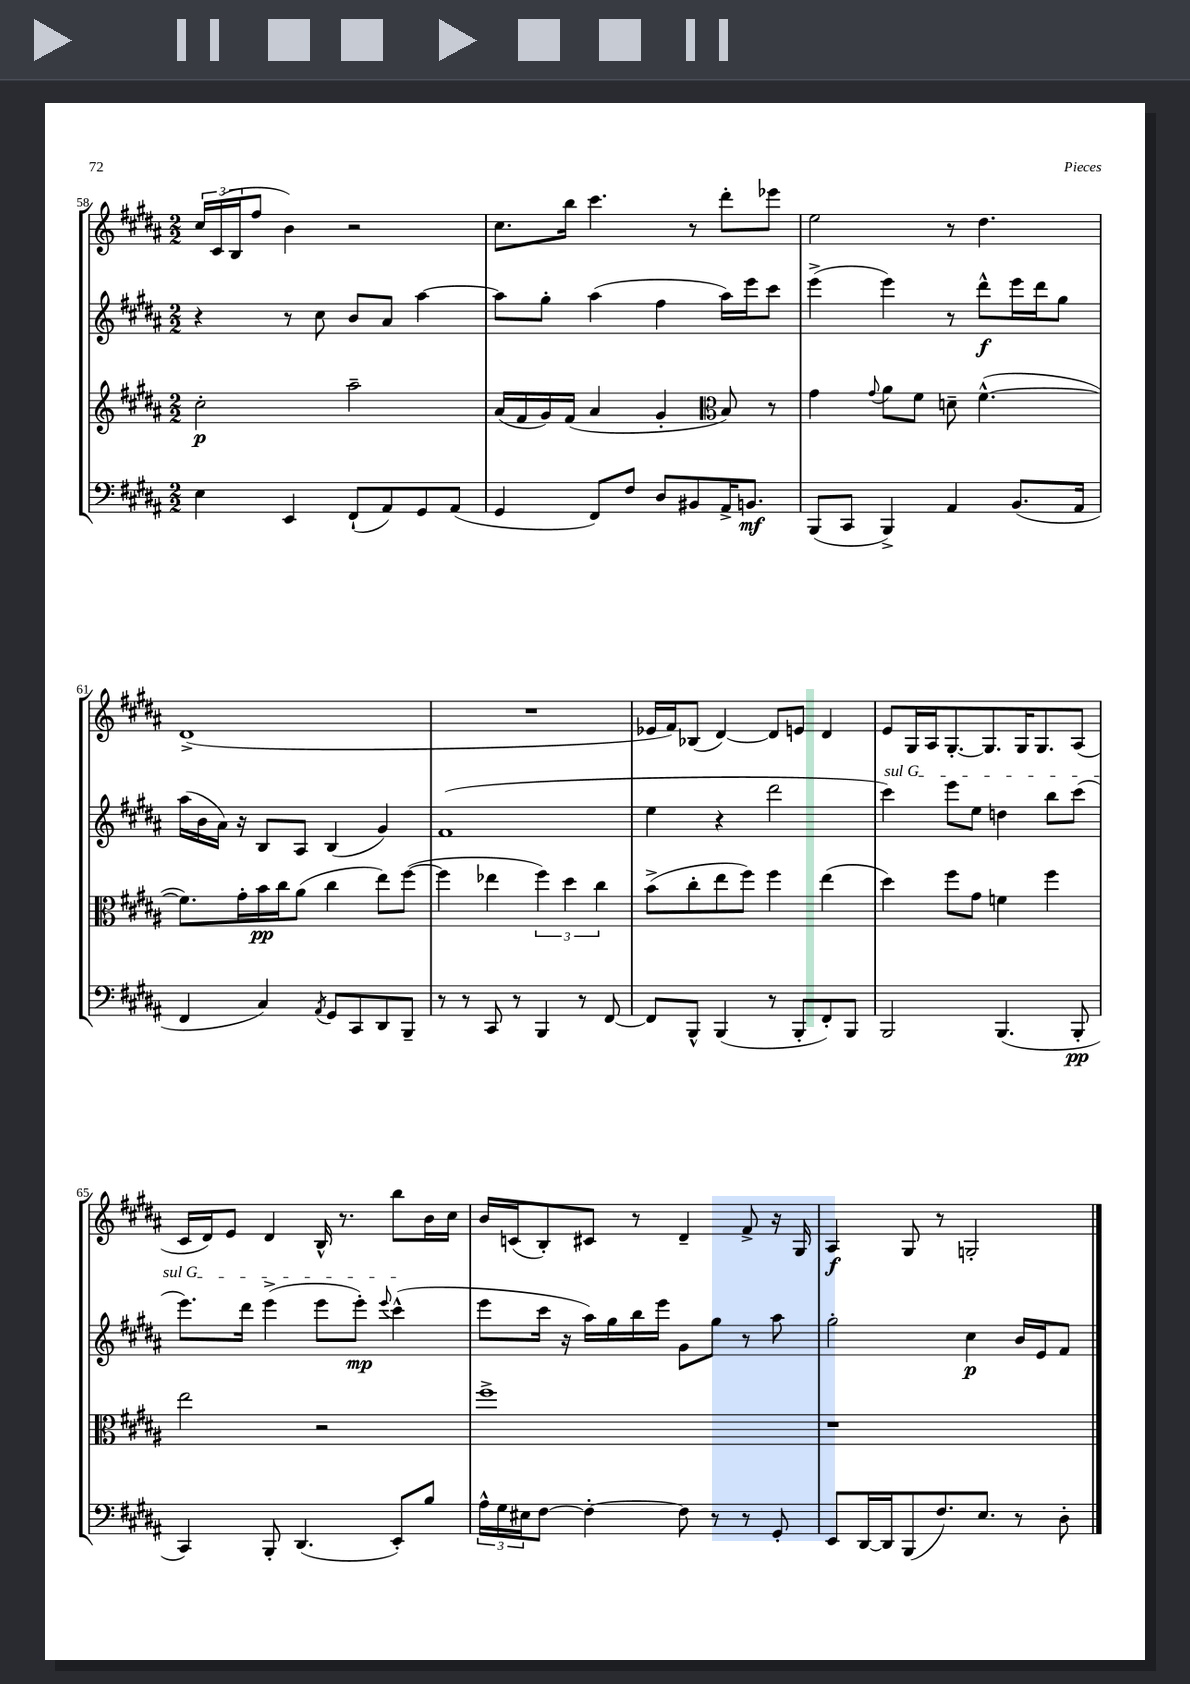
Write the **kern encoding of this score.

**kern	**kern	**kern	**kern
*staff4	*staff3	*staff2	*staff1
*clefF4	*clefG2	*clefG2	*clefG2
*k[f#c#g#d#a#]	*k[f#c#g#d#a#]	*k[f#c#g#d#a#]	*k[f#c#g#d#a#]
*M2/2	*M2/2	*M2/2	*M2/2
4E	2cc#'	4r	24cc#
.	.	.	(24c#
.	.	.	24B
.	.	.	8ff#
4EE	.	8r	4b)
.	.	8cc#	.
(8FF#`	2aa#~	8b	2r
8AA#)	.	8a#	.
8GG#	.	[4aa#	.
(8AA#	.	.	.
=	=	=	=
4GG#	(16a#	8aa#]	8.cc#
.	16f#	.	.
.	16g#)	8gg#'	.
.	(16f#	.	16bb
8FF#)	4a#	(4aa#	4.ccc#
8F#	.	.	.
8D#	4g#'	4ff#	.
8BB#	.	.	8r
*	*clefC3	*	*
16AA#^	8B)	16aa#)	8ddd#'
8.BB	.	16eee	.
.	8r	8ccc#	8eee-
=	=	=	=
(8BBB	4g#	(4eee^	2ee
8CC#	.	.	.
.	8qqg#	.	.
4BBB^)	8a#	4eee)	.
.	8f#	.	.
4AA#	8d~	8r	8r
.	([4.f#^^	8ddd#^^	4.dd#
(8.BB	.	16eee	.
.	.	16ddd#	.
.	.	8gg#	.
16AA#	.	.	.
=	=	=	=
4FF#	8.f#])	(16aa#	(1d#^
.	.	16b	.
.	.	16a#)	.
.	16g#'	16r	.
4C#)	16b	8B	.
.	16cc#	.	.
.	(8a#	8A#	.
8qAA#	.	.	.
8GG#	4cc#	(4B	.
8CC#	.	.	.
8DD#	8ee)	4g#)	.
8BBB~	([8ff#	.	.
=	=	=	=
8r	4ff#]	(1f#	1r
8r	.	.	.
8CC#	4ee-	.	.
8r	.	.	.
4BBB	6ff#)	.	.
.	6dd#	.	.
8r	.	.	.
.	6cc#	.	.
[8FF#	.	.	.
=	=	=	=
8FF#]	(8b^	4ee	16e-
.	.	.	16f#)
8BBB^^	8cc#'	.	(8B-
(4BBB	8ee	4r	[4d#)
.	8ff#)	.	.
8r	4ff#	2ddd#	8d#]
8BBB'	.	.	8e
8FF#')	(4ee	.	4d#
8BBB	.	.	.
=	=	=	=
2BBB	4dd#)	4ccc#)	8e
.	.	.	16G#
.	.	.	16A#
.	8ff#	8eee	[8.G#'
.	8g#	8ee	.
.	.	.	8.G#]
(4.BBB	4f	4dd	.
.	.	.	16G#
.	.	.	8.G#
.	4ff#	8bb	.
8BBB'	.	(8ccc#	(8A#
=	=	=	=
4CC#)	2ee	8.eee)	16c#
.	.	.	16d#)
.	.	.	8e
.	.	16ddd#	.
8BBB'	.	(4eee^	4d#
(4.DD#	.	.	.
.	2r	8eee	16B^^
.	.	.	8.r
.	.	8eee')	.
.	.	8qqeee	.
8EE')	.	(4ccc#^^	8bb
8B	.	.	16b
.	.	.	16cc#
=	=	=	=
24A#^^	1ff#^	8eee	16b
24G#	.	.	.
.	.	.	(16c
24E#	.	.	.
[8F#	.	16ccc#	8B')
.	.	16r	.
4F#'_	.	16aa#)	8c#
.	.	16gg#	.
.	.	16bb	8r
.	.	16eee	.
8F#]	.	8g#	4d#~
8r	.	8gg#	.
8r	.	8r	8f#^
8GG#'	.	8aa#	16r
.	.	.	16G#
=	=	=	=
8EE	1r	2gg#'	4A#
[16DD#	.	.	.
16DD#]	.	.	.
(8BBB	.	.	8G#
8.F#)	.	.	8r
.	.	4cc#	2G'
8.E	.	.	.
8r	.	16b	.
.	.	16e	.
8D#'	.	8f#	.
==	==	==	==
*-	*-	*-	*-
